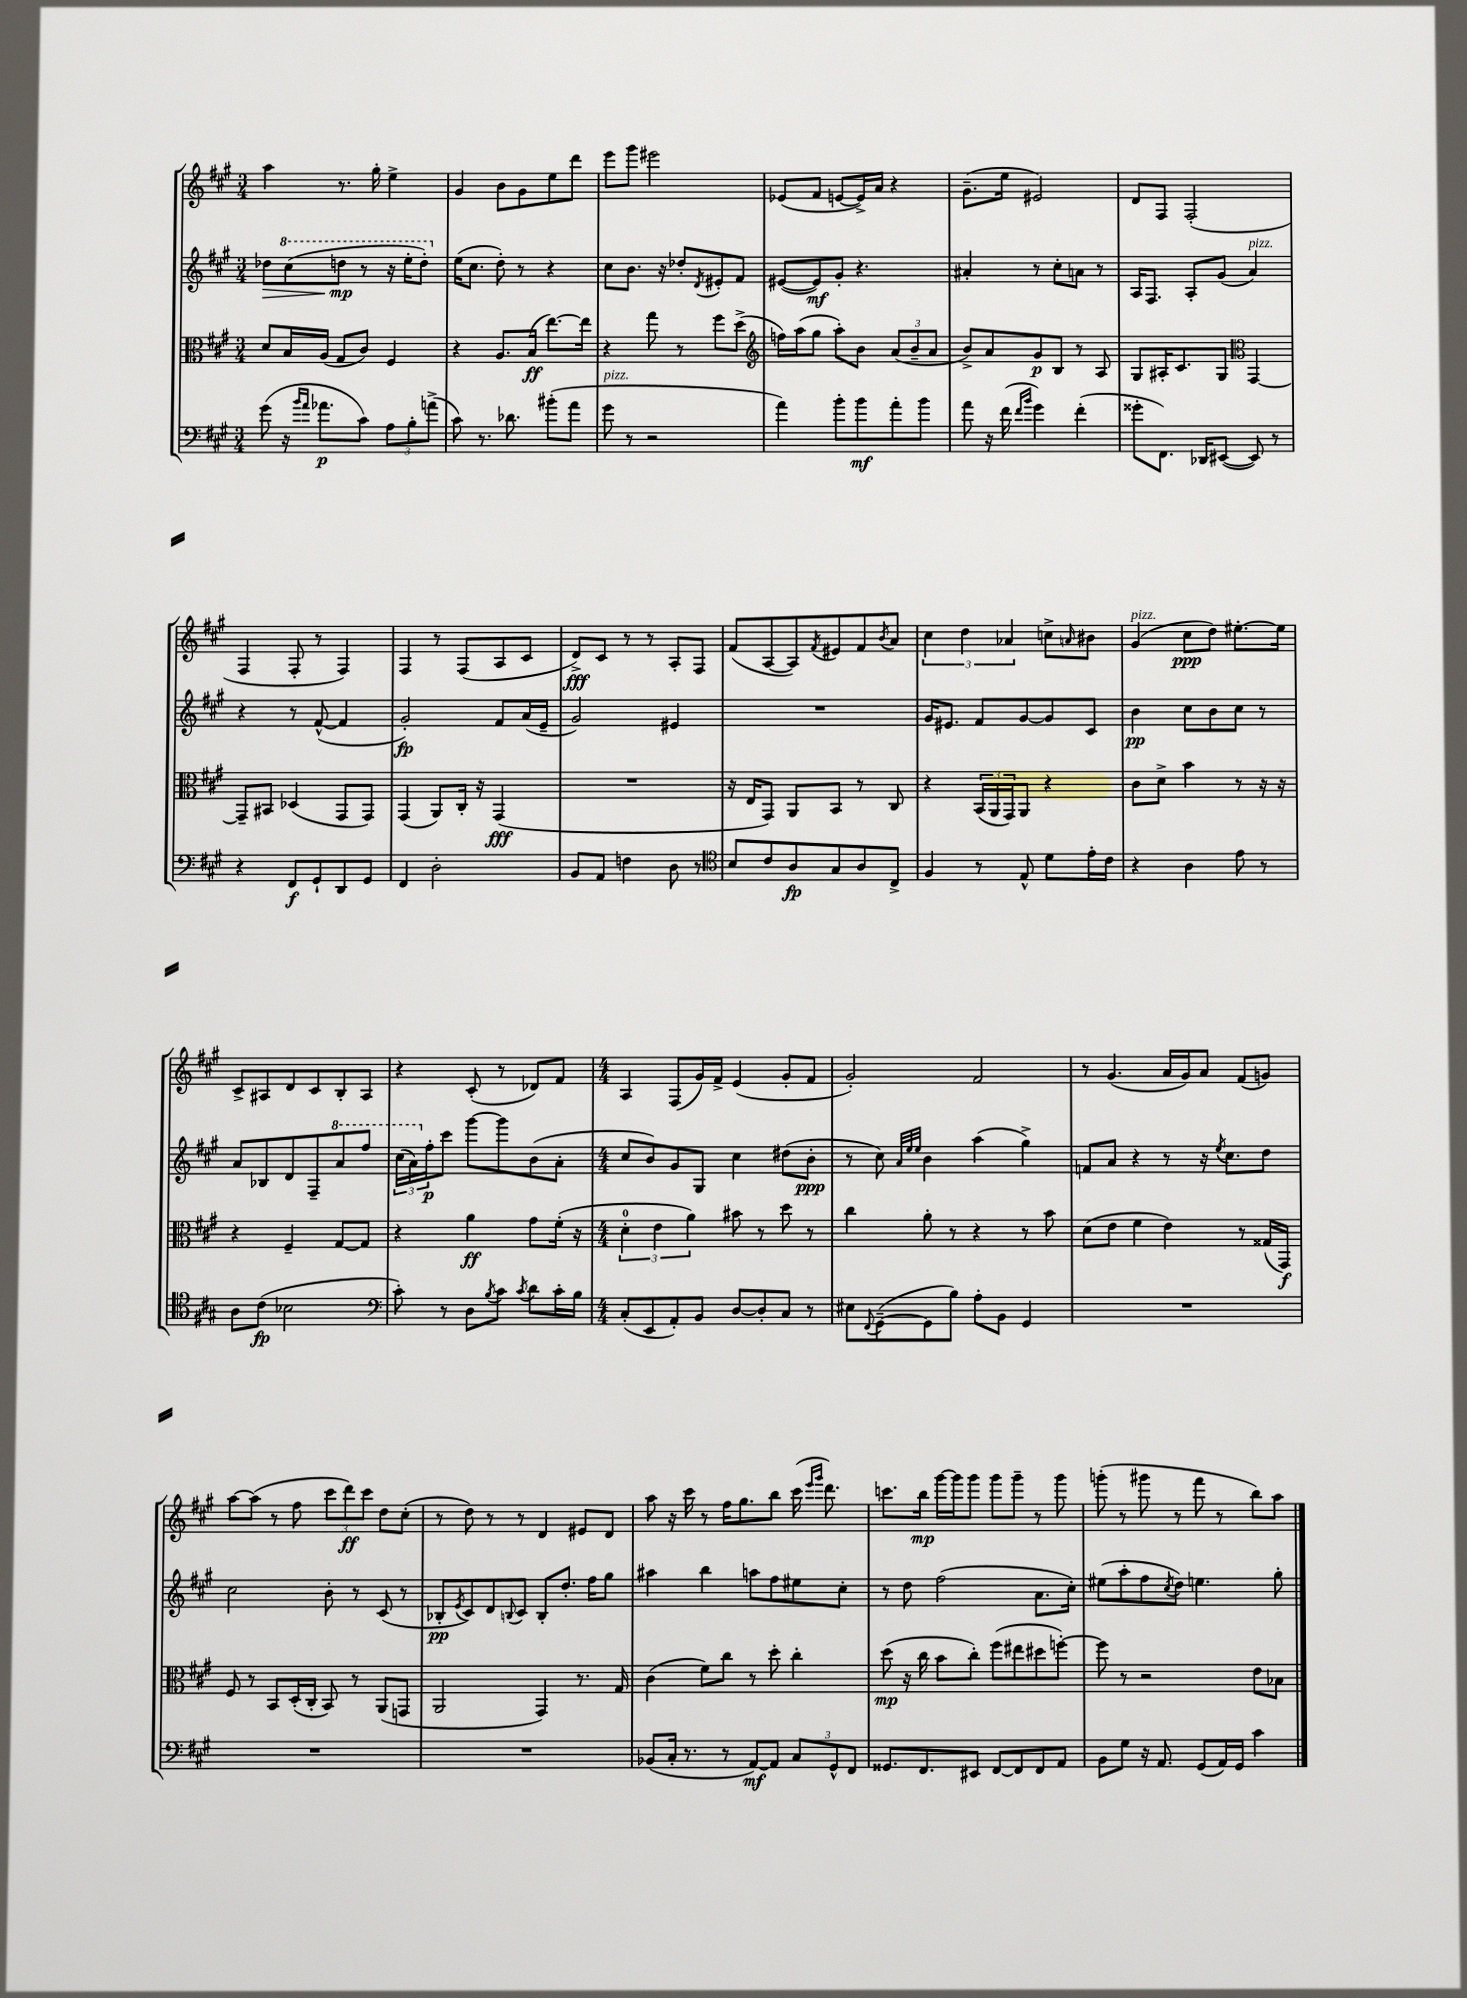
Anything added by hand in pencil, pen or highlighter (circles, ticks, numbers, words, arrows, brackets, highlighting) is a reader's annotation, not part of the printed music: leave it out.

**kern	**dynam	**kern	**dynam	**kern	**dynam	**kern	**dynam
*part4	*part4	*part3	*part3	*part2	*part2	*part1	*part1
*staff4	*staff4	*staff3	*staff3	*staff2	*staff2	*staff1	*staff1
*clefF4	*	*clefC3	*	*clefG2	*	*clefG2	*
*k[f#c#g#]	*	*k[f#c#g#]	*	*k[f#c#g#]	*	*k[f#c#g#]	*
*M3/4	*	*M3/4	*	*M3/4	*	*M3/4	*
=128	=128	=128	=128	=128	=128	=128	=128
!	!	!	!	!	!LO:HP:b	!	!
(8g#\	.	8d/L	.	8dd-X\L	>	4aa\	.
*	*	*	*	*8va	*	*	*
16r	.	16B/L	.	(8ccc#\	.	.	.
16qqb/LL	.	.	.	.	.	.	.
16qqa/JJ	.	.	.	.	.	.	.
8.a-X\L	p	(16A/JJ	.	.	.	.	.
.	.	8G#/L	.	8dddn\J	mp	8.r	.
8c#\J)	.	8c#/J)	.	8r	]	.	.
.	.	.	.	.	.	16gg#'\	.
12A\L	.	4F#/	.	16r	.	4ee^\	.
.	.	.	.	16eee'\KL	.	.	.
12B'\	.	.	.	.	.	.	.
.	.	.	.	8ddd'\J)	.	.	.
(12an^\J	.	.	.	.	.	.	.
=129	=129	=129	=129	=129	=129	=129	=129
*	*	*	*	*X8va	*	*	*
8c#\)	.	4r	.	(16ee\KL	.	4g#/	.
.	.	.	.	8.cc#\J	.	.	.
8.r	.	.	.	.	.	.	.
.	.	8.A/L	.	8dd'\)	.	8b\L	.
8.d-X\	.	.	.	.	.	.	.
.	.	.	.	8r	.	8g#\	.
.	.	(16B/Jk	ff	.	.	.	.
(8b#X'\L	.	[8.ee\L)	.	4r	.	8ee\	.
8a\J	.	.	.	.	.	8ddd\J	.
.	.	16ee\Jk]	.	.	.	.	.
=130	=130	=130	=130	=130	=130	=130	=130
!LO:TX:a:i:t=pizz.	!	!	!	!	!	!	!
8g#\	.	4r	.	8cc#\L	.	8eee\L	.
8r	.	.	.	8.b\J	.	8ggg#\J	.
2r	.	8gg#\	.	.	.	2eee#X\	.
.	.	.	.	16r	.	.	.
.	.	8r	.	8dd-X'/L	.	.	.
.	.	.	.	8qd/	.	.	.
.	.	8ff#\L	.	8e#X'/	.	.	.
.	.	(8dd^\J	.	8f#/J	.	.	.
=131	=131	=131	=131	=131	=131	=131	=131
*	*	*clefG2	*	*	*	*	*
4a\)	.	16ffn\LL)	.	([8e#X/L	.	(8e-X/L	.
.	.	(16aa\J	.	.	.	.	.
.	.	8gg#\J	.	8e#/])	mf	8f#/J	.
8b'\L	.	8aa'\L)	.	8g#'/J	.	[8en/L	.
8b\	mf	8b\J	.	4.r	.	16e^/L])	.
.	.	.	.	.	.	16a/JJ	.
8a'\	.	(12a/L	.	.	.	4r	.
.	.	12b~/	.	.	.	.	.
8b\J	.	.	.	.	.	.	.
.	.	12a/J	.	.	.	.	.
=132	=132	=132	=132	=132	=132	=132	=132
8a\	.	8b^/L)	.	4a#X'/	.	(8.g#~\L	.
16r	.	8a/	.	.	.	.	.
(16f#\	.	.	.	.	.	16ee\Jk	.
16qqf#/LL	.	.	.	.	.	.	.
16qqb/JJ	.	.	.	.	.	.	.
4g#\)	.	8g#/	p	8r	.	2e#X/)	.
.	.	8B/J	.	8cc#'\L	.	.	.
(4f#'\	.	8r	.	8an\J	.	.	.
.	.	8A/	.	8r	.	.	.
=133	=133	=133	=133	=133	=133	=133	=133
8g##X'\L	.	8G#/L	.	16A/KL	.	8d/L	.
.	.	.	.	8.F#/J	.	.	.
8.FF#\J)	.	16A#X'/K	.	.	.	8F#/J	.
.	.	8.c#/	.	.	.	.	.
.	.	.	.	8A'/L	.	(2F#'/	.
16DD-X/KL	.	.	.	.	.	.	.
([8EE#X/J	.	8G#/J	.	(8g#/J	.	.	.
*	*	*clefC3	*	*	*	*	*
!	!	!	!	!LO:TX:a:i:t=pizz.	!	!	!
8EE#/])	.	[4GG#/	.	4a/)	.	.	.
8r	.	.	.	.	.	.	.
!!LO:LB:g=z
=134	=134	=134	=134	=134	=134	=134	=134
4r	.	8GG#~/L]	.	4r	.	4F#/	.
.	.	8BB#X/J	.	.	.	.	.
8FF#/L	f	(4D-X/	.	8r	.	8F#'/	.
8GG#`/	.	.	.	([8f#^^/	.	8r	.
8DD/	.	8GG#/L	.	4f#/]	.	4F#/)	.
8GG#/J	.	8GG#/J)	.	.	.	.	.
=135	=135	=135	=135	=135	=135	=135	=135
4FF#/	.	(4GG#/	.	2g#'/)	fp	4F#/	.
2D'\	.	8AA/L)	.	.	.	8r	.
.	.	16C#'/Jk	.	.	.	(8F#/L	.
.	.	16r	.	.	.	.	.
.	.	(4GG#/	fff	8f#/L	.	8A/	.
.	.	.	.	(16a/L	.	8c#/J	.
.	.	.	.	16e~/JJ	.	.	.
=136	=136	=136	=136	=136	=136	=136	=136
8BB/L	.	2.r	.	2g#/)	.	8d^/L)	fff
8AA/J	.	.	.	.	.	8c#/J	.
4Fn\	.	.	.	.	.	8r	.
.	.	.	.	.	.	8r	.
8D\	.	.	.	4e#X/	.	8A'/L	.
8r	.	.	.	.	.	8F#/J	.
=137	=137	=137	=137	=137	=137	=137	=137
*clefC4	*	*	*	*	*	*	*
8B/L	.	16r	.	2.r	.	(8f#/L	.
.	.	16E/KL	.	.	.	.	.
8c#/	.	8GG#/J)	.	.	.	[8A/	.
8A/	fp	8AA/L	.	.	.	8A/])	.
.	.	.	.	.	.	8qf#/	.
8G#/	.	8BB/J	.	.	.	8e#X/	.
8A/	.	8r	.	.	.	8f#/	.
.	.	.	.	.	.	8qb/	.
8C#^/J	.	8C#/	.	.	.	8a/J	.
=138	=138	=138	=138	=138	=138	=138	=138
4F#/	.	4r	.	16g#/KL	.	6cc#\	.
.	.	.	.	8.e#X/J	.	.	.
.	.	.	.	.	.	6dd\	.
8r	.	(24BB/LL	.	8f#/L	.	.	.
.	.	24AA/	.	.	.	.	.
.	.	24GG#/J)	.	.	.	6a-X/	.
8E^^/	.	8AA/J	.	[8g#/	.	.	.
8d\L	.	4r	.	8g#/]	.	8ccn^\L	.
.	.	.	.	.	.	16qqan/	.
16e'\L	.	.	.	8c#/J	.	8b#X\J	.
16c#\JJ	.	.	.	.	.	.	.
=139	=139	=139	=139	=139	=139	=139	=139
!	!	!	!	!	!	!LO:TX:a:i:t=pizz.	!
4r	.	8c#\L	.	4b\	pp	(4g#/	.
.	.	8d^\J	.	.	.	.	.
4A\	.	4b\	.	8cc#\L	.	8cc#\L	ppp
.	.	.	.	8b\	.	8dd\J)	.
8e\	.	8r	.	8cc#\J	.	[8.ee#X'\L	.
8r	.	16r	.	8r	.	.	.
.	.	16r	.	.	.	16ee#\Jk]	.
!!LO:LB:g=z
=140	=140	=140	=140	=140	=140	=140	=140
8A\L	.	4r	.	8a/L	.	8c#^/L	.
(8c#\J	fp	.	.	8B-X/	.	8A#X/	.
2B-X\	.	4F#~/	.	8d/	.	8d/	.
.	.	.	.	8F#~/	.	8c#/	.
*	*	*	*	*8va	*	*	*
.	.	[8G#/L	.	8aa/	.	8B'/	.
.	.	8G#/J]	.	8fff#/J	.	8A#/J	.
=141	=141	=141	=141	=141	=141	=141	=141
*clefF4	*	*	*	*	*	*	*
8c#'\)	.	4r	.	(24ccc#\LL	.	4r	.
.	.	.	.	24aa\)	.	.	.
*	*	*	*	*X8va	*	*	*
.	.	.	.	24ff#'\J	p	.	.
8r	.	.	.	8ccc#\J	.	.	.
8D\L	.	4a\	ff	[8ggg#\L	.	(8c#'/	.
8qB/	.	.	.	.	.	.	.
8c#\J	.	.	.	8ggg#\]	.	8r	.
8qc#/	.	.	.	.	.	.	.
8d\L	.	8g#\L	.	(8b\	.	8d-X/L)	.
16c#'\L	.	(16f#'\Jk	.	8a'\J	.	8f#/J	.
16B\JJ	.	16r	.	.	.	.	.
=142	=142	=142	=142	=142	=142	=142	=142
*M4/4	*	*M4/4	*	*M4/4	*	*M4/4	*
(8C#'/L	.	6d'\	.	8cc#/L	.	4A/	.
8EE/	.	.	.	8b/)	.	.	.
.	.	6e\	.	.	.	.	.
8AA'/)	.	.	.	8g#/	.	(8F#/L	.
.	.	6a\)	.	.	.	.	.
8BB/J	.	.	.	8G#/J	.	16g#/L)	.
.	.	.	.	.	.	16f#^/JJ	.
[8D/L	.	8b#X\	.	4cc#\	.	(4e/	.
8D'/]	.	8r	.	.	.	.	.
8C#/J	.	8dd\	.	(8dd#X\L	.	8g#'/L	.
8r	.	8r	.	8b'\J	ppp	8f#/J	.
=143	=143	=143	=143	=143	=143	=143	=143
8E#X\L	.	4cc#\	.	8r	.	2g#'/)	.
8qqFF#/	.	.	.	.	.	.	.
([8GG#~\	.	.	.	8cc#\)	.	.	.
.	.	.	.	32qqa/LLL	.	.	.
.	.	.	.	32qqee/	.	.	.
.	.	.	.	32qqee/JJJ	.	.	.
8GG#\]	.	8a'\	.	4b\	.	.	.
8B\J)	.	8r	.	.	.	.	.
8A'\L	.	4r	.	(4aa\	.	2f#/	.
8BB\J	.	.	.	.	.	.	.
4GG#/	.	8r	.	4gg#^\)	.	.	.
.	.	8b\	.	.	.	.	.
=144	=144	=144	=144	=144	=144	=144	=144
1r	.	(8d\L	.	8fn/L	.	8r	.
.	.	8e\J	.	8a/J	.	(4.g#/	.
.	.	4f#\	.	4r	.	.	.
.	.	4e\)	.	8r	.	16a/LL	.
.	.	.	.	.	.	16g#/J)	.
.	.	.	.	16r	.	8a/J	.
.	.	.	.	8qee/	.	.	.
.	.	.	.	8.cc#\L	.	.	.
.	.	8r	.	.	.	(8f#/L	.
.	.	(16G##X/LL	.	8dd\J	.	8gn/J)	.
.	.	16GG#/JJ)	f	.	.	.	.
!!LO:LB:g=z
=145	=145	=145	=145	=145	=145	=145	=145
1r	.	8F#/	.	2cc#\	.	[8aa\L	.
.	.	8r	.	.	.	(8aa\J]	.
.	.	8BB/L	.	.	.	8r	.
.	.	(16D'/L	.	.	.	8ff#\	.
.	.	16C#'/JJ	.	.	.	.	.
.	.	8BB/)	.	8b'\	.	12ccc#\L	.
.	.	.	.	.	.	12ddd\)	ff
.	.	8r	.	8r	.	.	.
.	.	.	.	.	.	12ccc#\J	.
.	.	(8AA/L	.	(8c#/	.	8dd\L	.
.	.	8GGn/J	.	8r	.	(8cc#'\J	.
=146	=146	=146	=146	=146	=146	=146	=146
1r	.	2AA/	.	8B-X'/L	pp	8r	.
.	.	.	.	8qe/	.	.	.
.	.	.	.	8c#/)	.	8dd\)	.
.	.	.	.	8d/	.	8r	.
.	.	.	.	8qqBn/	.	.	.
.	.	.	.	8c#/J	.	8r	.
.	.	4GG#/)	.	8B'/L	.	4d/	.
.	.	.	.	8.dd'/J	.	.	.
.	.	8.r	.	.	.	8e#X/L	.
.	.	.	.	16ff#\KL	.	.	.
.	.	.	.	8gg#\J	.	8d/J	.
.	.	16G#/	.	.	.	.	.
=147	=147	=147	=147	=147	=147	=147	=147
(8BB-X/L	.	(4c#\	.	4aa#X\	.	8aa\	.
16C#'/Jk	.	.	.	.	.	16r	.
8.r	.	.	.	.	.	16ccc#\	.
.	.	8f#\L)	.	4bb\	.	8r	.
8r	.	8cc#\J	.	.	.	16ff#\KL	.
.	.	.	.	.	.	8.gg#\	.
[8AA/L)	mf	8r	.	8aan\L	.	.	.
8AA/J]	.	8dd'\	.	8ff#\	.	8bb\J	.
12C#/L	.	4cc#'\	.	8ee#X\	.	(16ccc#\	.
.	.	.	.	.	.	16qqeee/LL	.
.	.	.	.	.	.	16qqggg#/JJ	.
.	.	.	.	.	.	8.ddd\)	.
12GG#^^/	.	.	.	.	.	.	.
.	.	.	.	8cc#'\J	.	.	.
12FF#/J	.	.	.	.	.	.	.
=148	=148	=148	=148	=148	=148	=148	=148
8.GG##X/L	.	(8dd\	mp	8r	.	8.cccn\L	.
.	.	16r	.	8dd\	.	.	.
8.FF#/	.	16cc#\	.	.	.	16bb\Jk	mp
.	.	8b\L	.	(2ff#\	.	[16ggg#\LL	.
.	.	.	.	.	.	16ggg#\J]	.
8EE#X/J	.	8cc#'\J)	.	.	.	8ggg#\J	.
[8FF#/L	.	(8ff#\L	.	.	.	8ggg#\L	.
8FF#/]	.	8ee#X\	.	.	.	8ggg#~\J	.
8FF#/	.	8dd#X\	.	8.a\L	.	8r	.
8AA/J	.	[8ffn'\J)	.	.	.	8ggg#\	.
.	.	.	.	16cc#'\Jk)	.	.	.
=149	=149	=149	=149	=149	=149	=149	=149
8BB\L	.	8ff\]	.	(8ee#X\L	.	(8gggn'\	.
8G#\J	.	8r	.	8aa'\	.	8r	.
16r	.	2r	.	8ff#\	.	8ggg#X\	.
8.AA/	.	.	.	.	.	.	.
.	.	.	.	8qcc#/	.	.	.
.	.	.	.	8dd\J)	.	8r	.
(8GG#/L	.	.	.	4.een\	.	8fff#\	.
16AA/L)	.	.	.	.	.	8r	.
16GG#/JJ	.	.	.	.	.	.	.
4c#\	.	8e\L	.	.	.	8bb\L)	.
.	.	8B-X\J	.	8gg#'\	.	8aa\J	.
==	==	==	==	==	==	==	==
*-	*-	*-	*-	*-	*-	*-	*-
